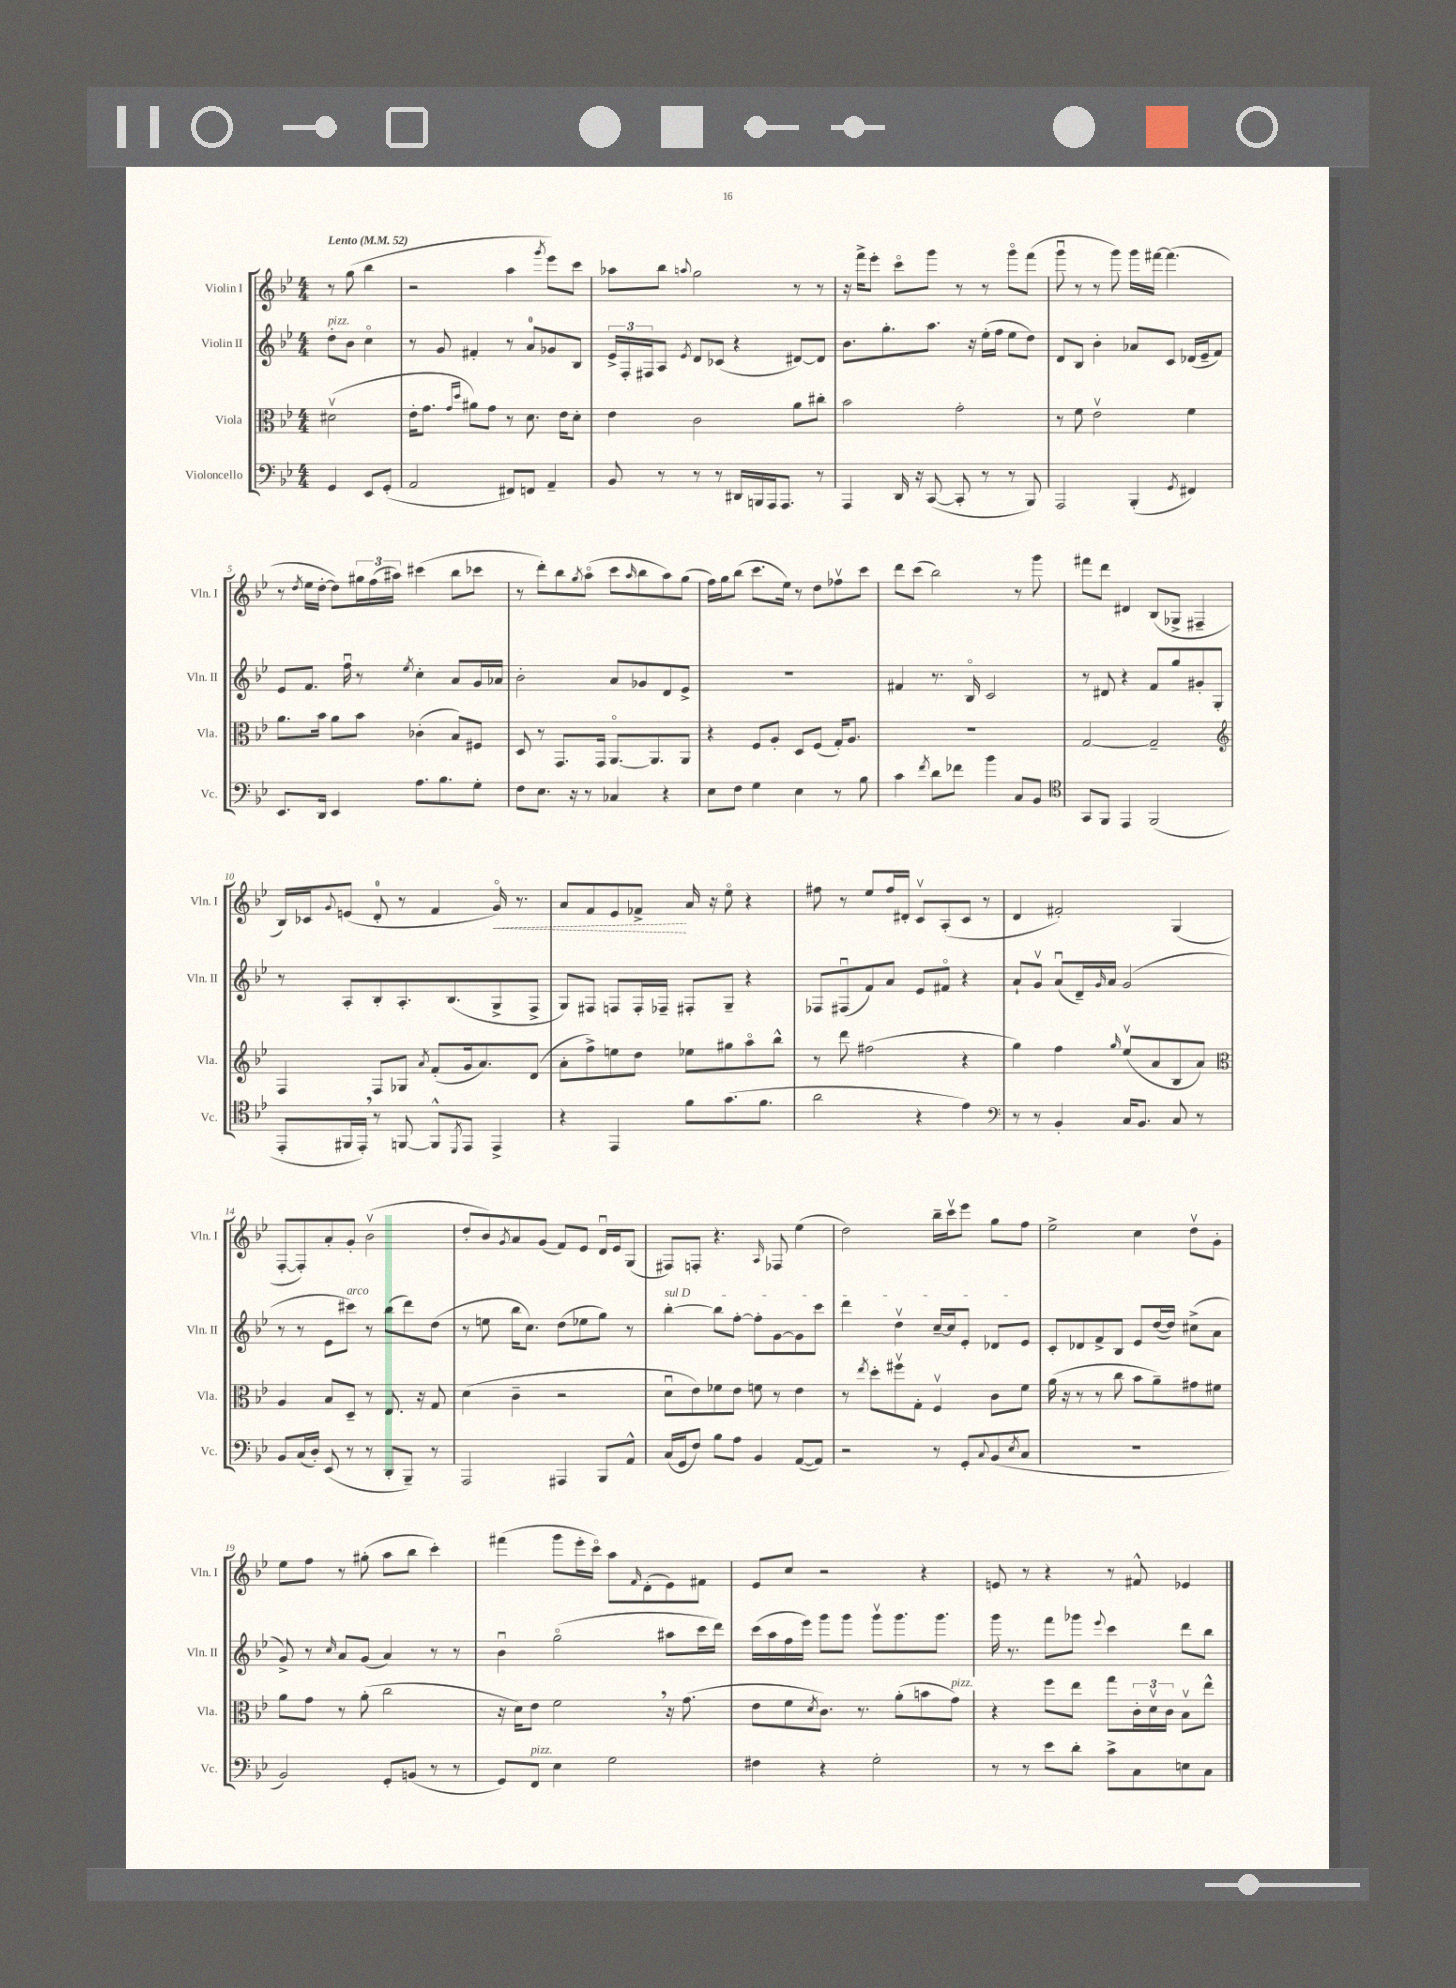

**kern	**kern	**kern	**kern
*staff4	*staff3	*staff2	*staff1
*clefF4	*clefC3	*clefG2	*clefG2
*k[b-e-]	*k[b-e-]	*k[b-e-]	*k[b-e-]
*M4/4	*M4/4	*M4/4	*M4/4
*MM52	*MM52	*MM52	*MM52
4GG	(2d#v	8dd'	8r
.	.	8b-	(8gg
8EE-	.	4cco	4bb-
(8GG'	.	.	.
=	=	=	=
2AA	16e-'	8r	2r
.	8.g	.	.
.	.	8g	.
.	16qqg	.	.
.	16qqdd	.	.
.	8a#)	4f#'	.
.	8g	.	.
8FF#)	8r	8r	4aa
8FF	8.d	8a	.
.	.	.	8qggg
4AA~	.	8g-	8eee-)
.	16e-	.	.
.	8d'	8B-	8ccc
=	=	=	=
8BB-	4e-	24e-^	8aa-
.	.	24F'	.
.	.	24F#	.
8r	.	8A	8bb-
.	.	8qe-	8qqaa
8r	2c	8d	2gg
8r	.	(8c-	.
16DD#	.	4r	.
16BBB	.	.	.
16AAA	.	.	.
8.AAA	.	.	.
.	8a	[8d#)	8r
8r	8cc#'	8d#]	8r
=	=	=	=
4AAA	2b-	8.b-	16r
.	.	.	16fff^
.	.	.	8eee-'
.	.	8.gg'	.
16DD	.	.	8ccco
16r	.	.	.
([8CC	.	8.aa	8ggg
8CC']	2g'	.	8r
.	.	16r	.
8r	.	(16ee-'	8r
.	.	16ff	.
8r	.	8ee-	8gggo
8BBB-)	.	8dd)	(8fff
=	=	=	=
2AAA	8r	8d	8gggu
.	8f	8B-	8r
.	2e-v	4b-'	8r
.	.	.	8ggg)
(4BBB-'	.	8a-	16ggg
.	.	.	[16fff#
.	.	8c	(4.fff#]
8qGG	.	.	.
4FF#)	4f	(16d-	.
.	.	16e-~	.
.	.	8f)	.
=	=	=	=
8.EE-	8.a	8e-	8r
.	.	.	8qdd
.	.	8.f	16ee-
16DD	16b-	.	[16dd'
4EE-	8a	.	8dd])
.	.	16ffu	.
.	8b-	8r	24gg#
.	.	.	(24ff
.	.	.	24aa#)
.	.	8qee-	.
8.A	(4c-'	4cc'	(4ccc#
8.B-	.	.	.
.	8B-)	8a	8bb-
8G'	8F#	16g	8ccc-
.	.	16a-	.
=	=	=	=
8F	8D	2b-'	8r
8.E-	8r	.	8ddd')
.	8.GG	.	8bb-
16r	.	.	.
.	.	.	8qgg
8r	.	.	(8aao
.	16GG	.	.
4C-	[8.AAo	8a	8ccc
.	.	.	16qqaa
.	.	8g-	8bb-
.	8.AA]	.	.
4r	.	8d	8aa)
.	8AA	8e-^	(8gg
=	=	=	=
8E-	4r	1r	16ff)
.	.	.	16gg
8F	.	.	(8bb-
4G	8F	.	8.ccc
.	8A'	.	.
.	.	.	16ee-)
4E-	8D	.	8r
.	(8F	.	8dd
8r	16G')	.	8ff-v
.	8.A	.	.
8B-	.	.	8ccc
=	=	=	=
4c	1r	4f#	8ddd
.	.	.	(8ccc
8qf	.	.	.
8d	.	8.r	2bb-)
8f-	.	.	.
.	.	16B-o	.
4b-	.	2c	.
8C	.	.	8r
8BB-	.	.	8ggg
=	=	=	=
*clefC4	*	*	*
8GG	[2G	8r	8fff#
8FF	.	8d#	8ddd
4EE-	.	4r	4d#
(2FF	2G~]	8f	(8B-
.	.	8gg	8G-^
.	.	8g#'	4F#~
.	.	8G'	.
=	=	=	=
*	*clefG2	*	*
8EE-'	4F	8r	16B-)
.	.	.	16c-
.	.	.	8qqg
16FF#	.	8A'	(8e
16EE-')	.	.	.
8r	8F	8B-'	8d'
[8FF	8G-	8.A'	8r
.	8qa	.	.
8FF^^]	(8f'	.	4f
.	.	(8.B-	.
8qDD	.	.	.
8EE-	16g	.	.
.	8.a)	.	.
4EE-^	.	8G^	16go)
.	.	.	8.r
.	(8d	8F^	.
=	=	=	=
4r	8a'	8G)	8a
.	8ff^)	8F#	8f
4EE-	8ee	8F	8e-
.	8dd	16F'	8f-^
.	.	16F-~	.
8f	8ee-	8F#'	16a
.	.	.	16r
(8.g	8gg#	8G~	8ee-o
.	8aao	4r	4r
8.f	.	.	.
.	8bb-^^	.	.
=	=	=	=
2a	8r	8F-	8ff#
.	8ddd	(8F#u	8r
.	(2ff#	8f)	8ee-
.	.	8a	16ff#
.	.	.	16d#'
4r	.	8e-	8cv
.	.	8f#o	(8A'
4e-)	4r	4r	8c
.	.	.	8r
=	=	=	=
*clefF4	*	*	*
8r	4gg)	8a`	4d
8r	.	8gv	.
4BB-'	4ff	(8au	2f#')
.	.	16d~)	.
.	.	16qqg	.
.	.	16a	.
.	16qqgg	.	.
16C	(8ee-v	(2g	.
8.BB-	.	.	.
.	8a	.	.
8C	8B-	.	(4G
8r	8a)	.	.
=	=	=	=
*	*clefC3	*	*
8BB-	4A	8r	[8F'
(16C	.	8r	8F'])
16D')	.	.	.
(8EE-	8B-	8e-	8a'
8r	8D~	8ccc#)	8g'
8r	8r	8r	(2b-v
8DD'	8.E-	(8bb-	.
8BBB-~)	.	8ddd)	.
.	16r	.	.
8r	8G	(8dd	.
=	=	=	=
2AAA	(4d	8r	8dd'
.	.	8ee	8b-)
.	.	.	8qg
.	4c~	16bb-	8a
.	.	8.cc)	.
.	.	.	(8g
4AAA#	2r	(8dd	8f)
.	.	8ee-	8e-
8BBB-	.	8gg)	16du
.	.	.	16e-
8AA^^	.	8r	(8G
=	=	=	=
(16C	8du	[4bb-'	8F#)
16GG	.	.	.
8F)	8e-)	.	8F'
8B-	8f-	8bb-]	4.r
8A	8e-	[8ff'	.
4BB-	8f	8ff']	.
.	.	.	16qqA
.	8r	[8g	8F-
([8AA	4e-	8g]	(4ee-
8AA])	.	8ccc	.
=	=	=	=
2r	8r	4ddd	2dd)
.	8qee-	.	.
.	8dd'	.	.
.	8ff#v	4ddv	.
.	8G'	.	.
8r	4Fv	[16cc~	16bb-~
.	.	16cc]	16cccv
8GG'	.	8e-'	8eee-
8qqC	.	.	.
(8BB-	8c	8d-	8gg
8qE-	.	.	.
8C	8f	8e-	8ff
=	=	=	=
1r	(16a	8c'	2ee-^
.	16r	.	.
.	8r	8d-	.
.	8r	8f^	.
.	8cc	8B-	.
.	8b-	8e-	4cc
.	8a~)	([16dd	.
.	.	16dd])	.
.	8g#	(8cc#^	8ddv
.	8f#	8a	8g'
=	=	=	=
2BB-)	8a	8g^)	8ee-
.	8g	8r	8ff
.	.	16qqcc	.
.	8r	8a	8r
.	(8a'	(8g	(8gg#'
8GG'	2cc	4a)	8aa
(8BB	.	.	8bb-
8r	.	8r	4ccc')
8r	.	8r	.
=	=	=	=
8GG)	16r	4b-u	(4fff#
.	16d)	.	.
8FF	8e-	.	.
4E-	2f	(2ggo	8ggg
.	.	.	16eee-'
.	.	.	16ccco)
2G	.	.	8aa
.	.	.	16qqf
.	.	.	(8d'
.	16r	8aa#	8e-)
.	(8.g	.	.
.	.	16ccc	8f#
.	.	16ddd)	.
=	=	=	=
4F#	8e-	(16ccc	8e-
.	.	16aa	.
.	8f	16ff	8cc
.	.	16eee-)	.
.	8qd	.	.
4r	8.c)	8ggg	2r
.	.	8ggg	.
.	8.r	.	.
2G'	.	8gggv	.
.	(8a'	8.ggg	.
.	8b	.	4r
.	.	8.ggg	.
.	8g)	.	.
=	=	=	=
8r	4r	16ggg	8e
.	.	8.r	.
8r	.	.	8r
8e-	8ff	8fff	4r
8d'	8ee-	8ggg-	.
.	.	8qqeee-	.
8c^	8gg	4ccc	8r
8C	24c'	.	8f#^^
.	24dv	.	.
.	24c	.	.
8E	8B-v	8ddd	4e-
8C	8ee-^^	8bb-	.
==	==	==	==
*-	*-	*-	*-
